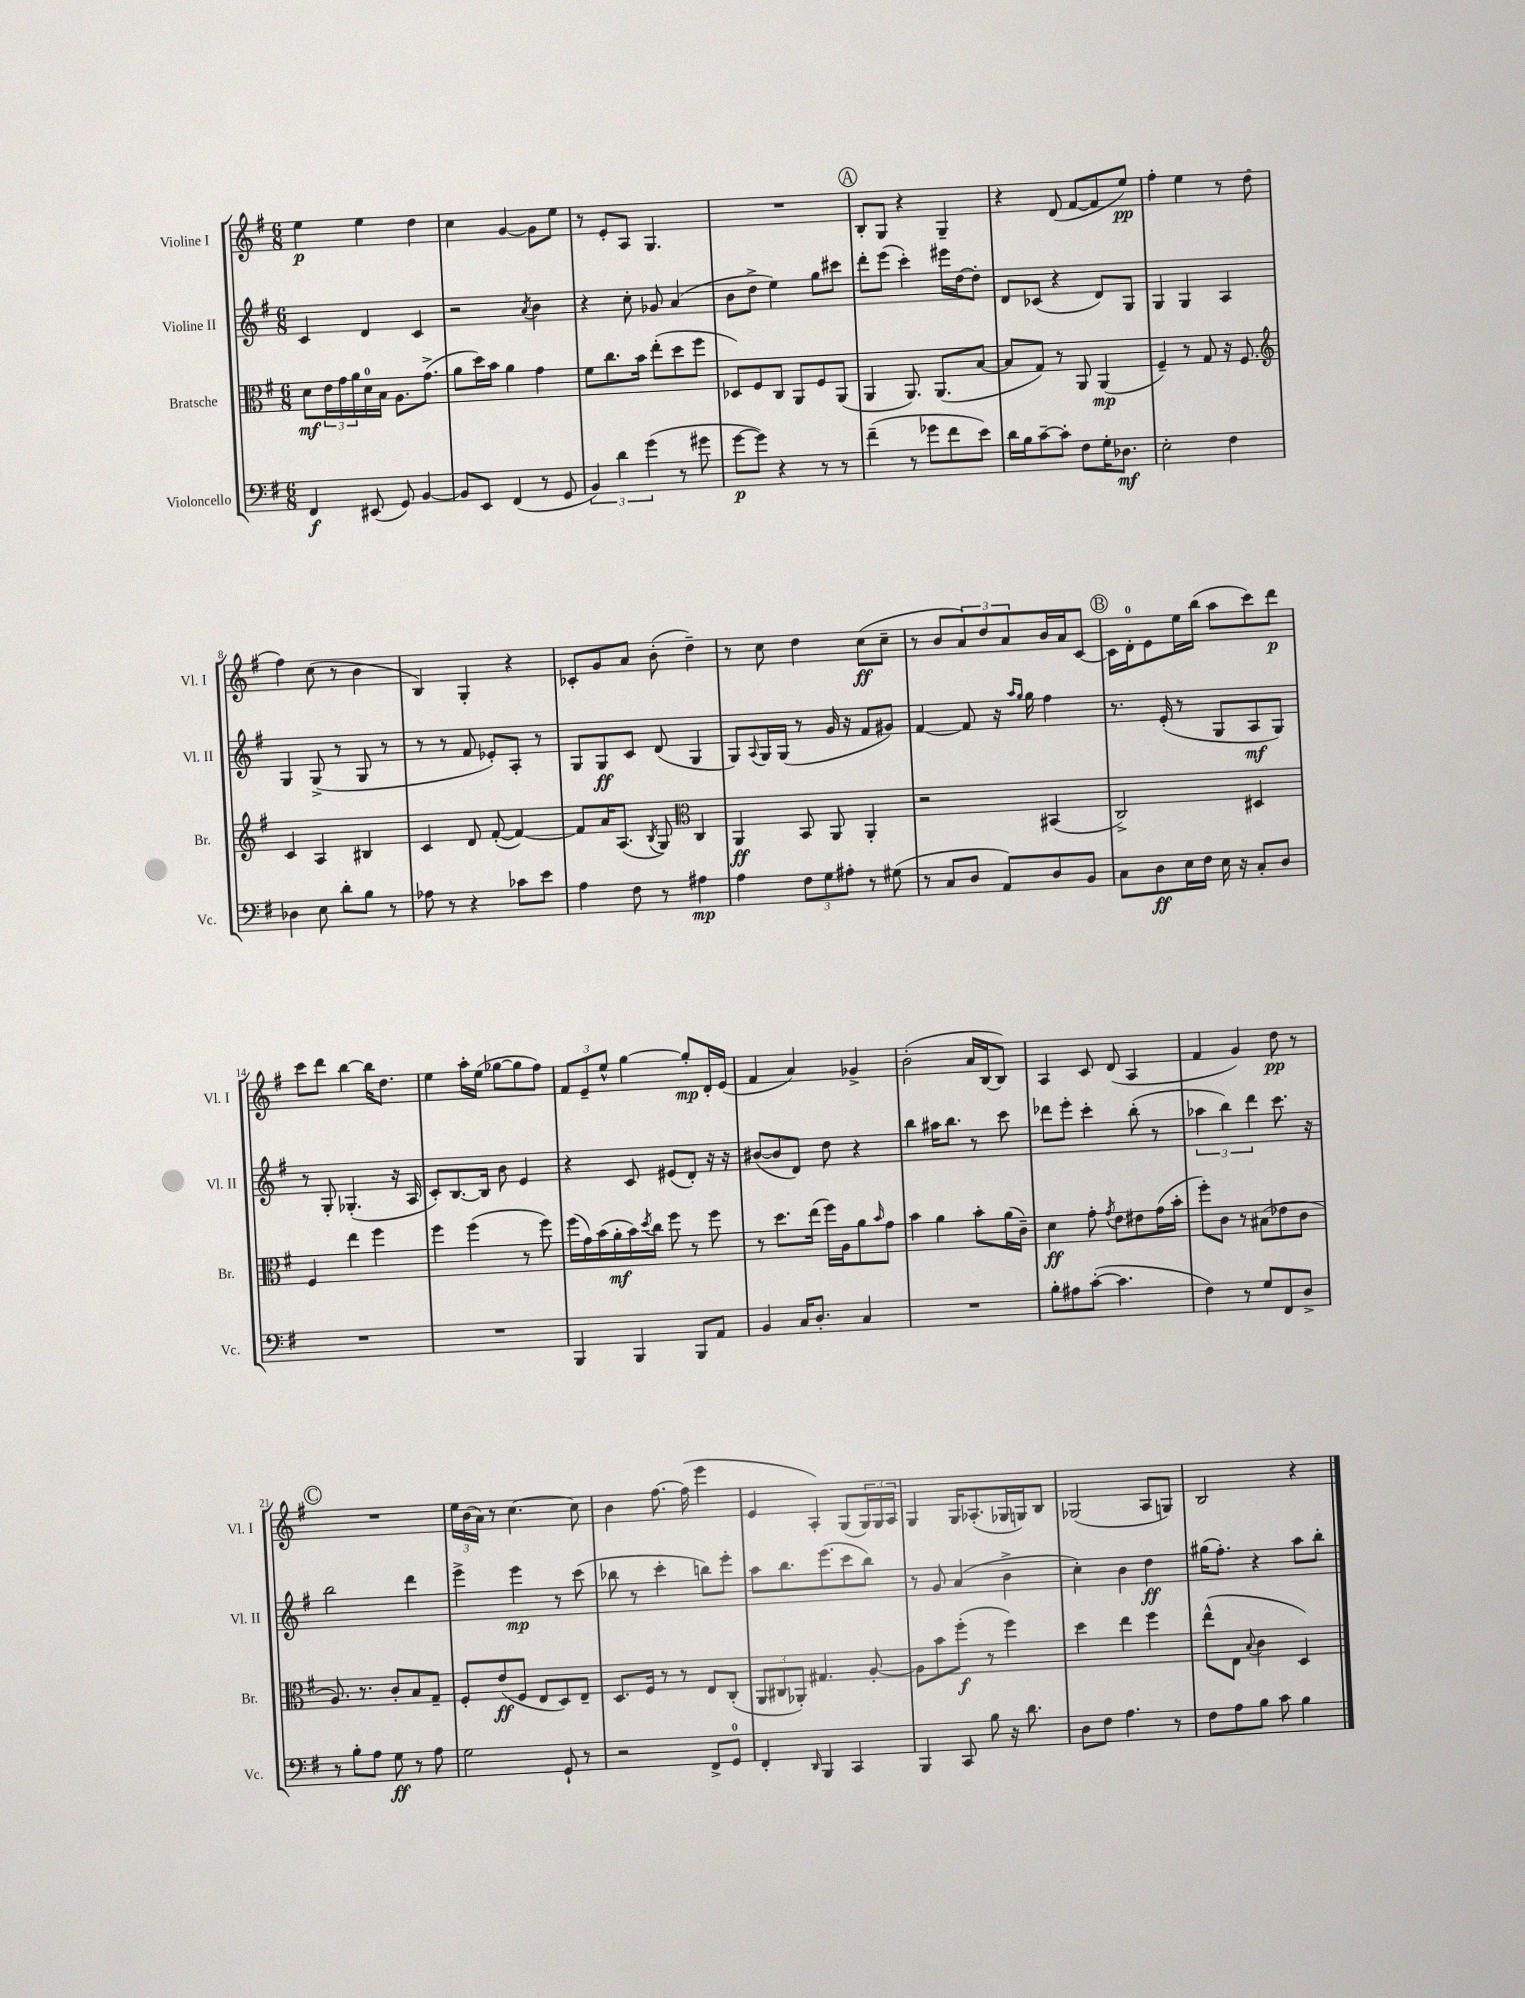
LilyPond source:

<<
\new StaffGroup <<
\new Staff = "s0" \with { instrumentName = "Violine I" shortInstrumentName = "Vl. I" } {
    \clef treble \key g \major \numericTimeSignature \time 6/8
    e''4\p e''4 d''4 |
    c''4 g'4~ g'8 e''8 |
    r8 e'8-. a8 g4. |
    R2. |
    \mark \markup { \circle "A" } b8-. g8 r4 g4-- |
    r4 d'8( fis'8~ fis'8 e''8\pp) |
    fis''4-. e''4 r8 d''8( |
    fis''4) c''8( r8 b'4 |
    b4) g4-. r4 |
    ces'8-. g'8 a'8 b'8-.( d''4--) |
    r8 c''8 d''4 c''8\ff( c''8-- |
    r8 b'8 \tuplet 3/2 { a'8) d''8 a'8 } b'16 a'16 c'8~ |
    \mark \markup { \circle "B" } c'16 d'16-0-. e'8 e''16 b''16( a''8 c'''8) d'''8\p |
    c'''8 d'''8 b''4~ b''16 d''8. |
    e''4 a''16-. e''16( ges''8~ ges''8 fis''8) |
    \tuplet 3/2 { fis'8 e'8-- e''8-^ } g''4~ g''8-.\mp d'16-. e'16( |
    fis'4 a'4) ges'4-> |
    b'2-.( a'16 b16~ b8) |
    a4 c'8 d'8( a4 |
    fis'4 g'4) d''8\pp r8 |
    \mark \markup { \circle "C" } R2. |
    \tuplet 3/2 { e''16 b'16( a'16) } r8 c''4.~ c''8 |
    b'4 fis''8.~ fis''16( e'''4 |
    e'4 a4-.) g8( \tuplet 3/2 { g16) g16 a16 } |
    g4 g16 aes8.-.( ges16 g16) b8 |
    ges2( a8 g8) |
    b2 r4 \bar "|." |
}
\new Staff = "s1" \with { instrumentName = "Violine II" shortInstrumentName = "Vl. II" } {
    \clef treble \key g \major \numericTimeSignature \time 6/8
    c'4 d'4 c'4 |
    r2 \acciaccatura { a'8 } b'4 |
    r4 c''8-. ges'8 a'4( |
    b'8 d''8-> e''4) g''8 cis'''8 |
    \mark \markup { \circle "A" } d'''8-. e'''8( c'''4-.) eis'''16 d''16~ d''8-. |
    d'8 ces'8( r4 d'8) g8 |
    g4 g4 a4 |
    g4 g8->( r8 g8 r8 |
    r8 r8 fis'8 ees'8-.) a8-. r8 |
    g8 g8\ff c'8 d'8( g4 |
    g8) \appoggiatura { a8 } g16 g16( r8 g'16 r16 fis'8 gis'8) |
    fis'4~ fis'8 r16 \grace { a''16 g''16 } g''16 fis''4 |
    \mark \markup { \circle "B" } r8. e'16-.( r8 g8 a8\mf g8) |
    r8 g8-. ges4.-.( r16 a16 |
    c'8-.) b8.~ b16 b'8 e'4 |
    r4 c'8 eis'8( d'8-.) r16 r16 |
    bis'8~( bis'8 d'8) d''8 r4 |
    b''4 ais''16 b''8. r8 c'''8 |
    des'''8 e'''8-. c'''4-. b''8-.( r8 |
    \tuplet 3/2 { aes''4 b''4) d'''4 } c'''8. r16 |
    \mark \markup { \circle "C" } b''2 d'''4 |
    e'''4-> e'''4\mp r8 c'''8( |
    bes''8 r8 c'''4-. b''8) e'''8-. |
    a''8 b''8. e'''8.( c'''8 b''8) |
    r8 g'8 a'4( b'4-> |
    c''4-.) b'4 d''4\ff |
    gis''16( fis''8.-.) r4 a''8 b''8-. \bar "|." |
}
\new Staff = "s2" \with { instrumentName = "Bratsche" shortInstrumentName = "Br." } {
    \clef alto \key g \major \numericTimeSignature \time 6/8
    d'8\mf \tuplet 3/2 { e'16 g'16 a'16 } d'16-0 b16 a8. g'8.->( |
    a'8 d''16) b'16 a'4 g'4 |
    fis'8 c''8. b'16 e''8-.( d''8 fis''8 |
    des8) fis8 c8 a,8 fis8 a,8( |
    \mark \markup { \circle "A" } a,4 a,8.) a,8.( b8~ |
    b8 g8) r8 a,8 a,4\mp( |
    fis4--) r8 g8 r16 fis8. |
    \clef treble c'4 a4 bis4 |
    c'4 d'8 fis'8~-.( fis'4~) |
    fis'8 a'16 a8.( \acciaccatura { b8 } g8) \clef alto c4 |
    a,4\ff b,8 a,8 a,4-. |
    r2 bis,4( |
    \mark \markup { \circle "B" } c2->) dis4 |
    fis4 e''4 fis''4 |
    fis''4 fis''4( r8 fis''8) |
    fis''16( g'16) b'16( a'16-.\mf b'16) \acciaccatura { d''8 } c''16 fis''8 r8 fis''8 |
    r8 d''8. e''16( fis''16) a16 a'8 \grace { b'16 } g'8 |
    b'4 a'4 b'8-. a'16( c'16--) |
    d'4\ff g'8-. \acciaccatura { g'8 } e'8 eis'8 g'16( b'16-. |
    fis''8-.) c'8 r8 bis8( ees'8 c'8 |
    \mark \markup { \circle "C" } a8.) r8. c'8-. b8 g8-- |
    fis8-. e'8\ff( fis8 e8 d8) e8-- |
    d8. fis16 r8 r8 e8 c8-.( |
    \tuplet 3/2 { a,8 cis8 aes,8-.) } gis4. a8~-. |
    a8 b'8 fis''8-.\f( r8 fis''4) |
    d''4 e''4 fis''4 |
    e''8-^( e8 \appoggiatura { b8 } c'4 d4) \bar "|." |
}
\new Staff = "s3" \with { instrumentName = "Violoncello" shortInstrumentName = "Vc." } {
    \clef bass \key g \major \numericTimeSignature \time 6/8
    fis,4\f eis,8( g,8) b,4~ |
    b,8 e,8 fis,4( r8 g,8 |
    \tuplet 3/2 { b,4) d'4 g'4( } r8 gis'8 |
    g'8~\p g'8) r4 r8 r8 |
    \mark \markup { \circle "A" } fis'4--( r8 ges'8 fis'8 e'8) |
    d'16 b16 c'8~-- c'8-. fis8 g16-. des8.\mf |
    e2-. fis4 |
    des4 e8 d'8-. b8 r8 |
    aes8 r8 r4 ces'8 e'8 |
    a4 fis8 r8 ais4\mp |
    a4 \tuplet 3/2 { fis8 g8 ais8-. } r8 gis8( |
    r8 c8 d8 a,8) d8 b,8 |
    \mark \markup { \circle "B" } c8 d8\ff e16 fis16 e16 r16 c8-. d8 |
    R2. |
    R2. |
    b,,4 b,,4 b,,8 a,8 |
    b,4 c16 d8.-. c4 |
    R2. |
    b8-. ais8 c'8~-.( c'4. |
    fis4) r8 g8 fis,8 d8-> |
    \mark \markup { \circle "C" } r8 b8-. a8 g8\ff r8 a8 |
    g2 g,8-! r8 |
    r2 fis,8-> g,8-0 |
    fis,4-. \grace { d,16 } b,,4 c,4 |
    b,,4 c,8 b8 r16 d'8. |
    d8 fis8 a4. r8 |
    fis8 a8 b8 c'8 b4 \bar "|." |
}
>>
>>
